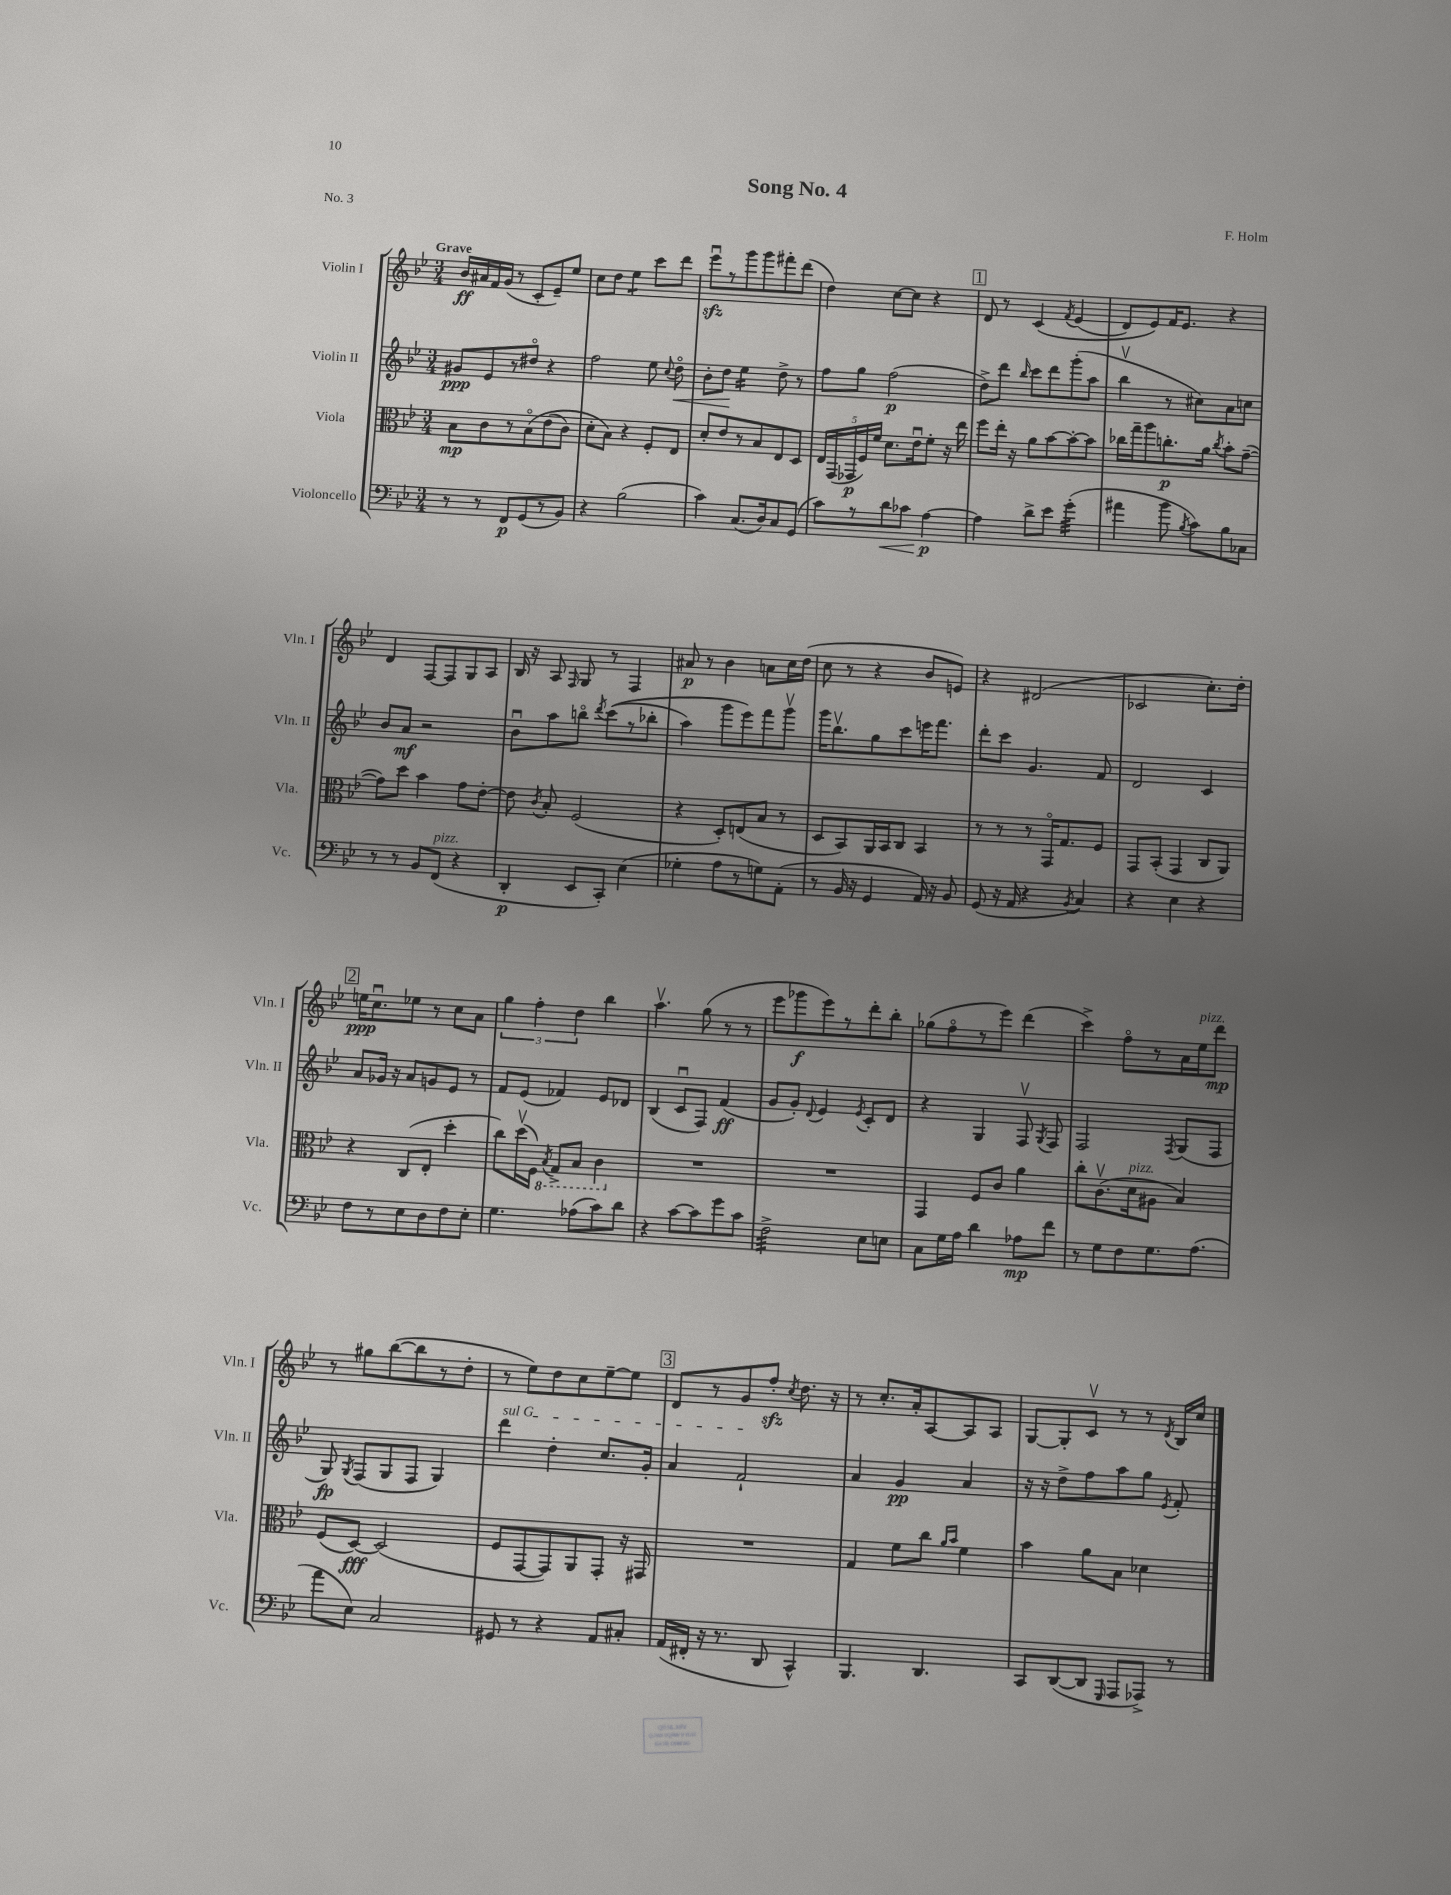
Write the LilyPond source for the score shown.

\header { title = "Song No. 4" composer = "F. Holm" piece = "No. 3" }
<<
\new StaffGroup <<
\new Staff = "s0" \with { instrumentName = "Violin I" shortInstrumentName = "Vln. I" } {
    \clef treble \key bes \major \numericTimeSignature \time 3/4 \tempo "Grave"
    \autoBeamOff bes'16[\ff ais'16 f'16 g'16]( r8 c'8[-. ees'8--) ees''8] |
    c''8[ d''8] ees''4:8 c'''8[ d'''8] |
    ees'''8[\downbow\sfz r8 g'''8 g'''8 fis'''8-. d'''8]( |
    d''4) c''8[~ c''8] r4 |
    \mark \markup { \box "1" } d'8 r8 c'4\( \acciaccatura { f'8 } ees'4( |
    d'8[) ees'8\) f'16 ees'8.] r4 |
    d'4 f8[~ f8 g8 a8] |
    bes16 r16 a8 \grace { f16 } g8 r8 f4 |
    ais'8\p r8 bes'4 a'8[ c''16 d''16]( |
    c''8 r8 r4 bes'8[ e'8]) |
    r4 dis'2( |
    ces'2 c''8.[-.) d''16]-. |
    \mark \markup { \box "2" } e''16[\ppp c''8.\downbow ees''8] r8 c''8[ a'8] |
    \tuplet 3/2 { g''4 f''4-. d''4 } bes''4 |
    a''4.\upbow g''8( r8 r8 |
    ees'''8[ ges'''8\f ees'''8) r8 d'''8-. bes''8]-. |
    ges''8[( f''8\flageolet r8 ees'''8]) d'''4( |
    c'''4->) f''8[\flageolet r8 a'16 ees''16^\markup { \italic "pizz." } d'''8]\mp |
    r8 gis''8[ bes''8~( bes''8 r8 d''8]-. |
    r8 ees''8[) d''8 c''8 ees''8~-- ees''8] |
    \mark \markup { \box "3" } d'8[ r8 g'8 f''8]-.\sfz \acciaccatura { c''8 } d''8. r16 |
    r8 c''8.[-. a'16-. a8~ a8 a8] |
    g8[~ g8-. c'8]\upbow r8 r8 \acciaccatura { d'8 } bes16[ c''16] \bar "|." |
}
\new Staff = "s1" \with { instrumentName = "Violin II" shortInstrumentName = "Vln. II" } {
    \clef treble \key bes \major \numericTimeSignature \time 3/4
    \autoBeamOff gis'8[\ppp ees'8 r8 dis''8]\flageolet r4 |
    f''2 ees''8 \appoggiatura { c''8 } d''8\flageolet\< |
    bes'8[-. d''8]\! ees''4:16 d''8-> r8 |
    f''8[ g''8] f''2\p( |
    \mark \markup { \box "1" } d''8[->) d'''8] \grace { bes''16 } c'''8[ d'''8 g'''8-.( a''8] |
    bes''4\upbow r8 cis''8[) a'8 c''8] |
    bes'8[ a'8]\mf r2 |
    bes'8[\downbow a''8 b''8]\flageolet \acciaccatura { d'''8 } c'''8[(\( r8 bes''8]-. |
    a''4) g'''8[ ees'''8\) f'''8 g'''8]\upbow |
    g'''16[ bes''8.\upbow g''8 c'''8 e'''16 f'''8.] |
    d'''8[-. c'''8] g'4. f'8 |
    d'2 c'4 |
    \mark \markup { \box "2" } a'8[ ges'16] r16 a'8[ g'8 ees'8] r8 |
    f'8[ ees'8]( fes'4) ees'8[ des'8] |
    bes4( c'8[\downbow f8]) f'4\ff( |
    g'8[ g'8]-.) \appoggiatura { d'8 } ees'4 \acciaccatura { ees'8 } c'8[-. d'8] |
    r4 g4 f8\upbow \acciaccatura { g8 } f8 |
    f2 \acciaccatura { f8 } g8[( f8] |
    g8\fp) \acciaccatura { g8 } f8[( g8 f8] g4) |
    \once \override TextSpanner.bound-details.left.text = \markup { \italic "sul G" } d'''4\startTextSpan d''4-. c''8.[ g'16]-. |
    \mark \markup { \box "3" } a'4 f'2-!\stopTextSpan |
    a'4 g'4\pp a'4 |
    r16 r16 d''8[-> f''8 a''8 g''8] \acciaccatura { ees'8 } f'8-. \bar "|." |
}
\new Staff = "s2" \with { instrumentName = "Viola" shortInstrumentName = "Vla." } {
    \clef alto \key bes \major \numericTimeSignature \time 3/4
    \autoBeamOff bes8[\mp c'8 r8 bes8\flageolet\( ees'8( c'8]) |
    d'8[-. bes8]\) r4 f8[-. ees8] |
    d'8[-. ees'8 r8 bes8 ees8 d8] |
    \tuplet 5/4 { ees16[ g,16( ges,16\p f16) f'16] } d'8.[ ees'16\downbow f'8]-. r16 ees''16 |
    \mark \markup { \box "1" } f''8[ ees''16]-. r16 a'8[ bes'8~ bes'8~-. bes'8] |
    ces''16[ g''16-- a''8 c''8.-.\p a'16] \acciaccatura { c''8 } bes'8[-. g'8]~--( |
    g'8[) d''8] bes'4 g'8[ ees'8]~-. |
    ees'8 \acciaccatura { c'8 } bes8-. f2( |
    r4 d8[-.) e8( bes8] r8 |
    d8[ bes,8) a,16 bes,16 c8] bes,4 |
    r8 r8 r8 g,16[\flageolet g8. f8] |
    g,8[ bes,8]-.( g,4 c8[ a,8]) |
    \mark \markup { \box "2" } r4 c8[( ees8]-. d''4-. |
    c''8[) d''16\upbow( f16]) \ottava #-1 \acciaccatura { bes,8 } g,8[-> bes,8] c4 \ottava #0 |
    R2. |
    R2. |
    g,4 f8[ c'8] a'4 |
    c''8[-. c'8.\upbow( d'16^\markup { \italic "pizz." } ais8] bes4) |
    f8[( d8]~\fff) d2( |
    f8[ g,8~ g,8) a,8 g,8]-. r16 gis,16 |
    \mark \markup { \box "3" } R2. |
    g4 f'8[ c''8] \grace { a'16[ bes'16] } f'4 |
    bes'4 a'8[ bes8] des'4 \bar "|." |
}
\new Staff = "s3" \with { instrumentName = "Violoncello" shortInstrumentName = "Vc." } {
    \clef bass \key bes \major \numericTimeSignature \time 3/4
    \autoBeamOff r8 r8 f,8[\p g,8( r8 bes,8]) |
    r4 bes2( |
    c'4) c8.[( d16) c8 g,8]( |
    c'8[) r8 d'8\< ces'8] a4~\p\! |
    \mark \markup { \box "1" } a4 d'8[-> ees'8] g'4:32-.( |
    ais'4 bes'8 \acciaccatura { bes8 } c'8[) bes8 ces8] |
    r8 r8 bes,8[ f,8]^\markup { \italic "pizz." }( r4 |
    d,4-.\p ees,8[ c,8]-.) ees4( |
    ges4-. a8[ r8 g8) a,8]-.( |
    r8 bes,16 r16 g,4 a,16) r16 bes,8 |
    g,8( r16 a,16 r4 \acciaccatura { bes,8 } c4) |
    r4 ees4 r4 |
    \mark \markup { \box "2" } f8[ r8 ees8 d8 f8 ees8]-. |
    g4. aes8[( c'8) d'8] |
    r4 c'8[~ c'8 g'8 c'8] |
    f2:32-> ees8[ e8] |
    c8[ g16 a16] d'4 aes8[\mp f'8] |
    r8 g8[ f8 g8. a8.]( |
    a'8[ ees8]) c2 |
    gis,8 r8 r4 a,8[ cis8]-. |
    \mark \markup { \box "3" } a,16[( fis,16]-. r16 r8. d,8 c,4-^) |
    bes,,4. d,4. |
    c,8[ d,8~( d,8] \grace { g,,16 } a,,8[ aes,,8]->) r8 \bar "|." |
}
>>
>>
\layout { \context { \Score \remove "Bar_number_engraver" } }
